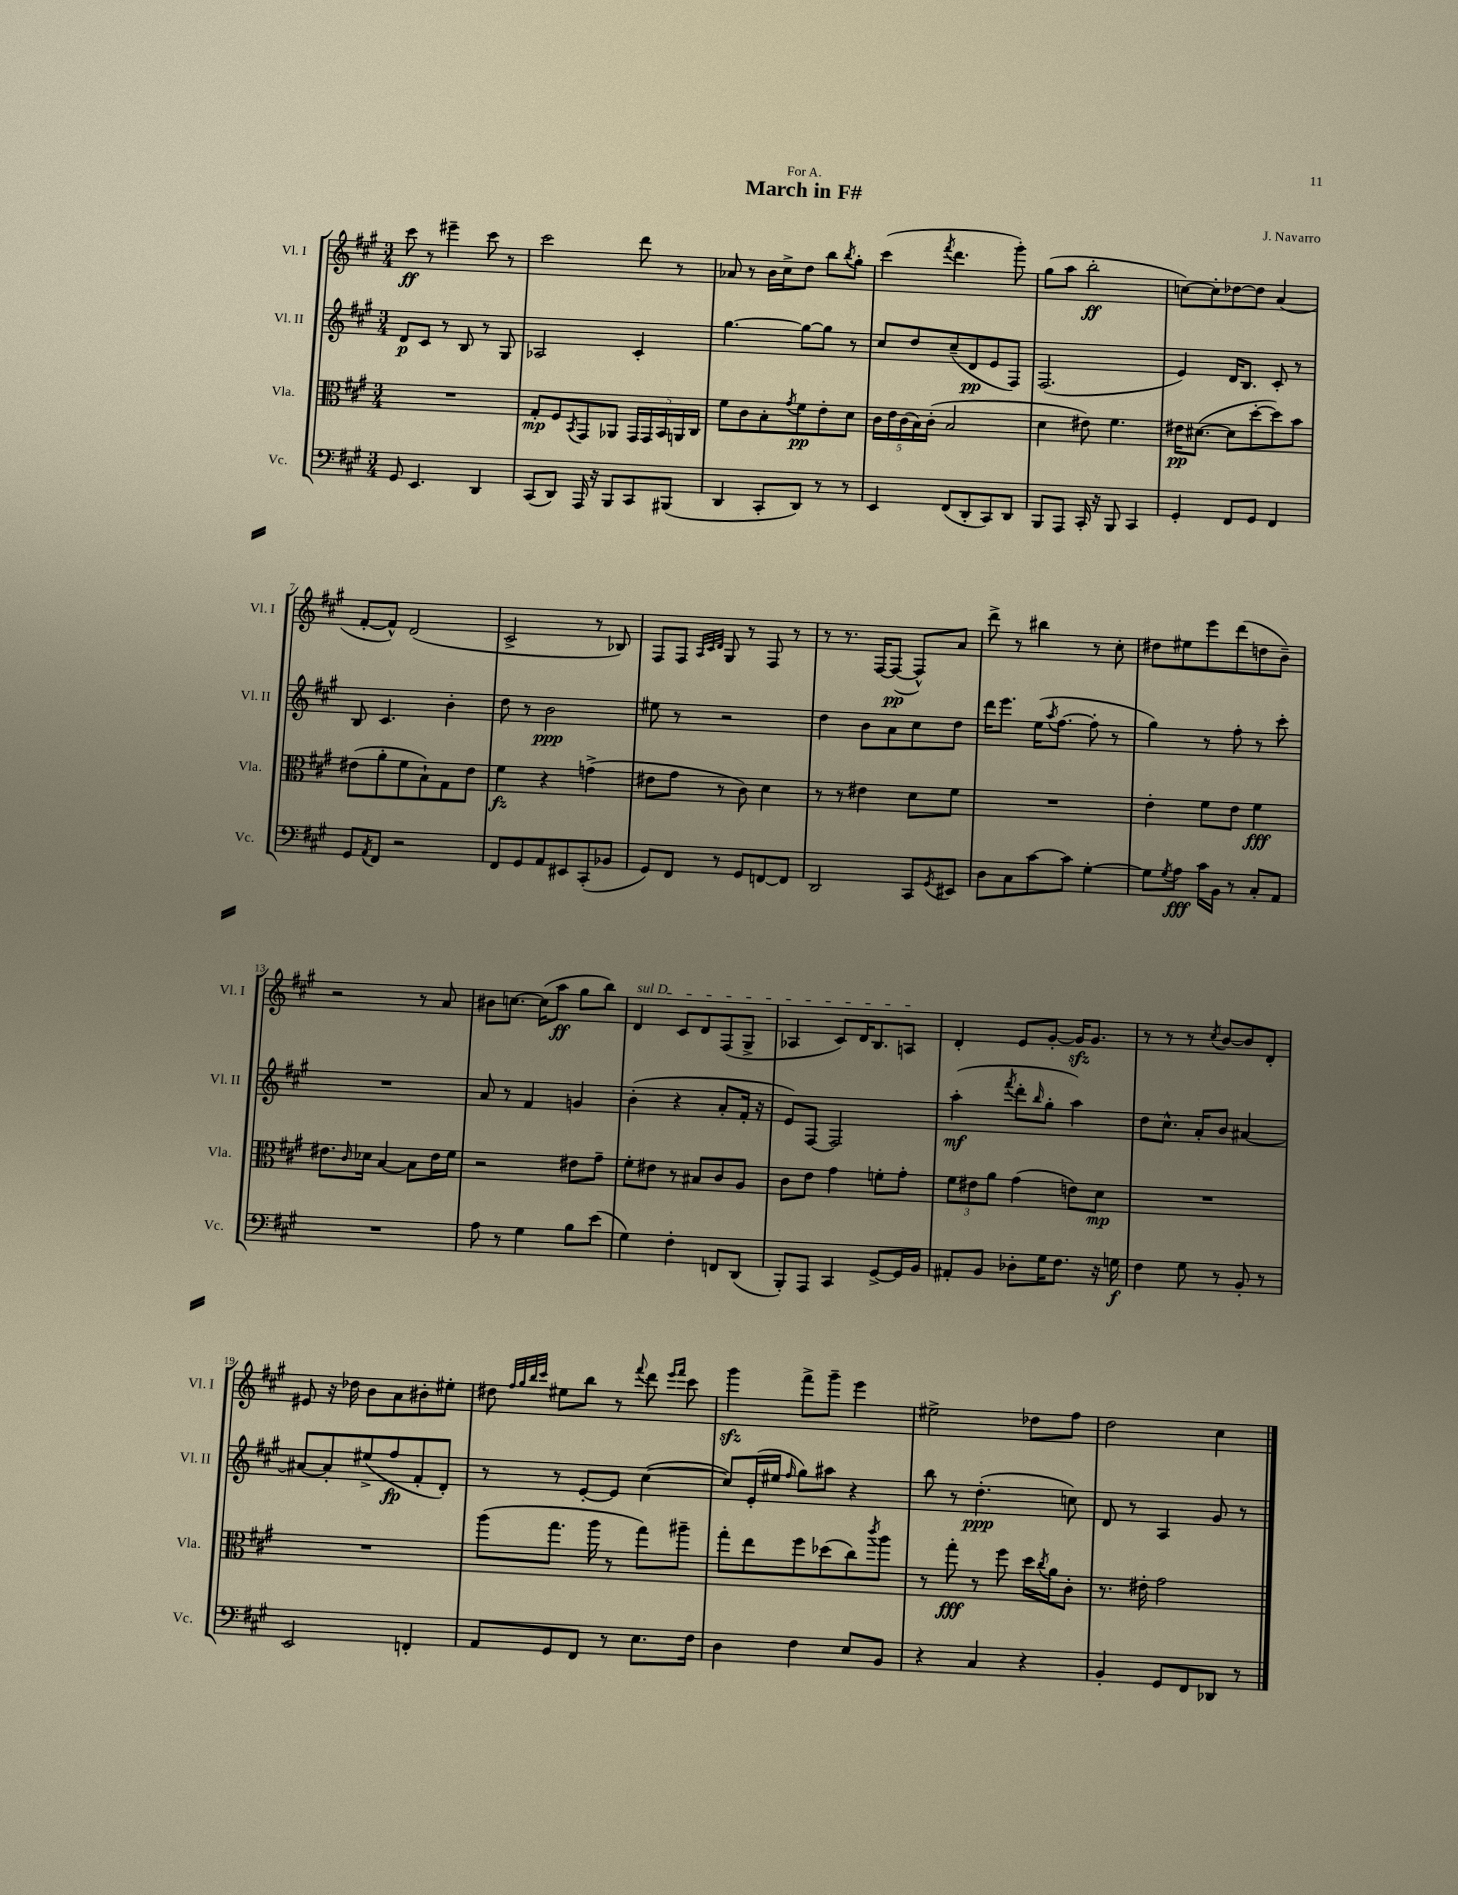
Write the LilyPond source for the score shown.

\header { title = "March in F#" composer = "J. Navarro" dedication = "For A." }
<<
\new StaffGroup <<
\new Staff = "s0" \with { instrumentName = "Vl. I" shortInstrumentName = "Vl. I" } {
    \clef treble \key a \major \numericTimeSignature \time 3/4
    cis'''8\ff r8 eis'''4-- cis'''8 r8 |
    cis'''2 d'''8 r8 |
    aes'8 r8 b'16 cis''16-> d''8 b''8 \acciaccatura { b''8 } gis''8-. |
    cis'''4( \acciaccatura { fis'''8 } d'''4. gis'''8-.) |
    gis''8( a''8 b''2-.\ff |
    c''8~) c''8-. des''8~ des''8 a'4( |
    fis'8~-. fis'8-^) d'2( |
    cis'2-> r8 bes8) |
    fis8 fis8 \grace { a32 cis'32 d'32 } gis8 r8 fis8 r8 |
    r8 r8. fis16~ fis8~\pp( fis8-^) a'8 |
    d'''8-> r8 bis''4 r8 cis''8-. |
    dis''8 eis''8 e'''8 d'''8( d''8 b'8--) |
    r2 r8 a'8 |
    bis'8 c''8.~ c''16( a''8\ff gis''8 b''8) |
    \once \override TextSpanner.bound-details.left.text = \markup { \italic "sul D" } d'4\startTextSpan cis'8 d'8 fis8( gis8-> |
    aes4 cis'8) d'16 b8. a8\stopTextSpan |
    d'4-. e'8 gis'8~-. gis'16\sfz gis'8. |
    r8 r8 r8 \acciaccatura { cis''8 } b'8~ b'8 d'8-. |
    eis'8 r16 des''16 b'8 a'8 bis'8-. eis''8-. |
    dis''8 \grace { fis''32 gis''32 b''32 cis'''32 } eis''8 b''8 r8 \appoggiatura { fis'''8 } d'''8 \grace { e'''16 fis'''16 } cis'''8 |
    gis'''4\sfz fis'''8-> gis'''8-- e'''4 |
    eis''2-> des''8 fis''8 |
    d''2 cis''4 \bar "|." |
}
\new Staff = "s1" \with { instrumentName = "Vl. II" shortInstrumentName = "Vl. II" } {
    \clef treble \key a \major \numericTimeSignature \time 3/4
    d'8\p cis'8 r8 b8 r8 gis8 |
    aes2 cis'4-. |
    gis''4.~ gis''8~ gis''8 r8 |
    cis''8 d''8 cis''8--( d'8\pp e'8 fis8) |
    fis2.( |
    e'4) d'16 b8. cis'8-. r8 |
    b8 cis'4. b'4-. |
    d''8 r8 b'2\ppp |
    eis''8 r8 r2 |
    d''4 b'8 a'8 cis''8 d''8 |
    d'''16 e'''8. e''16( \acciaccatura { a''8 } fis''8.~ fis''8-. r8 |
    gis''4) r8 fis''8-. r8 cis'''8-. |
    R2. |
    a'8 r8 fis'4 g'4 |
    b'4-.( r4 a'8-. fis'16-. r16 |
    e'8) fis8~ fis2 |
    a''4-.\mf( \acciaccatura { fis'''8 } d'''8-. \grace { b''16 } gis''8-. a''4) |
    d''8 cis''8.-^ a'16-. b'8 ais'4~ |
    ais'8~ ais'8-. eis''8->( fis''8\fp fis'8-. d'8-.) |
    r8 r8 e'8~-. e'8 cis''4~( |
    cis''8) e'16-.( eis''16 \grace { fis''16 } gis''8) ais''8 r4 |
    b''8 r8 d''4.-.\ppp( c''8) |
    d'8 r8 a4 gis'8 r8 \bar "|." |
}
\new Staff = "s2" \with { instrumentName = "Vla." shortInstrumentName = "Vla." } {
    \clef alto \key a \major \numericTimeSignature \time 3/4
    R2. |
    gis8-.\mp fis8 \acciaccatura { b,8 } gis,8 aes,8 \tuplet 5/4 { gis,16 gis,16 b,16 a,16 cis16 } |
    fis'8 cis'8 b8-. \acciaccatura { gis'8 } fis'8\pp e'8-. d'8 |
    \tuplet 5/4 { cis'16 e'16 cis'16( b16) cis'16-.( } b2 |
    d'4 eis'8) fis'4. |
    eis'16\pp dis'8.~( dis'8 d''8~-. d''8) b'8 |
    eis'8( a'8-. fis'8 b8-!) gis8 eis'8 |
    fis'4\fz r4 g'4->( |
    eis'8 gis'8 r8 cis'8) d'4 |
    r8 r8 eis'4 d'8 fis'8 |
    R2. |
    e'4-. fis'8 e'8 fis'4\fff |
    eis'8. \grace { cis'16 } des'16 b4~ b8 eis'16 fis'16 |
    r2 eis'8 gis'8-- |
    fis'8-. eis'8 r8 bis8 cis'8 a8 |
    cis'8 e'8 gis'4 f'8-. gis'8-. |
    \tuplet 3/2 { fis'8 eis'8 a'8 } gis'4( e'8) d'8\mp |
    R2. |
    R2. |
    a''8( gis''8. a''16 r8 gis''8) ais''8-- |
    gis''8-. e''8 fis''8 des''8( cis''8) \acciaccatura { cis'''8 } a''8 |
    r8 gis''8-.\fff r8 fis''8 d''16 \acciaccatura { cis''8 } a'16 cis'8-. |
    r8. eis'16-. gis'2 \bar "|." |
}
\new Staff = "s3" \with { instrumentName = "Vc." shortInstrumentName = "Vc." } {
    \clef bass \key a \major \numericTimeSignature \time 3/4
    gis,8 e,4. d,4 |
    cis,8( d,8) a,,16 r16 b,,8 cis,8 bis,,8( |
    d,4 cis,8-. d,8) r8 r8 |
    e,4 fis,8( d,8-. cis,8) d,8 |
    b,,8 a,,8 cis,16-. r16 b,,8 cis,4 |
    gis,4-. fis,8 gis,8 fis,4 |
    gis,8 \acciaccatura { a,8 } fis,8 r2 |
    fis,8 gis,8 a,8 eis,8 cis,8-.( bes,8 |
    gis,8) fis,8 r8 gis,8 f,8~ f,8 |
    d,2 cis,8 \acciaccatura { gis,8 } eis,8 |
    d8 cis8 cis'8~ cis'8 gis4~-. |
    gis8 \acciaccatura { gis8 } a8\fff cis'16 b,16 r8 cis8-. a,8 |
    R2. |
    a8 r8 gis4 b8 e'8( |
    gis4) fis4-. f,8 d,8( |
    b,,8-.) a,,8 cis,4 gis,8~-> gis,16 b,16 |
    ais,8-. b,8 des8-. gis16 fis8. r16 g16\f |
    fis4 gis8 r8 b,8-. r8 |
    e,2 f,4-. |
    a,8 gis,8 fis,8 r8 e8. fis16 |
    d4 fis4 e8 b,8 |
    r4 cis4 r4 |
    b,4-. gis,8 fis,8 des,8 r8 \bar "|." |
}
>>
>>
